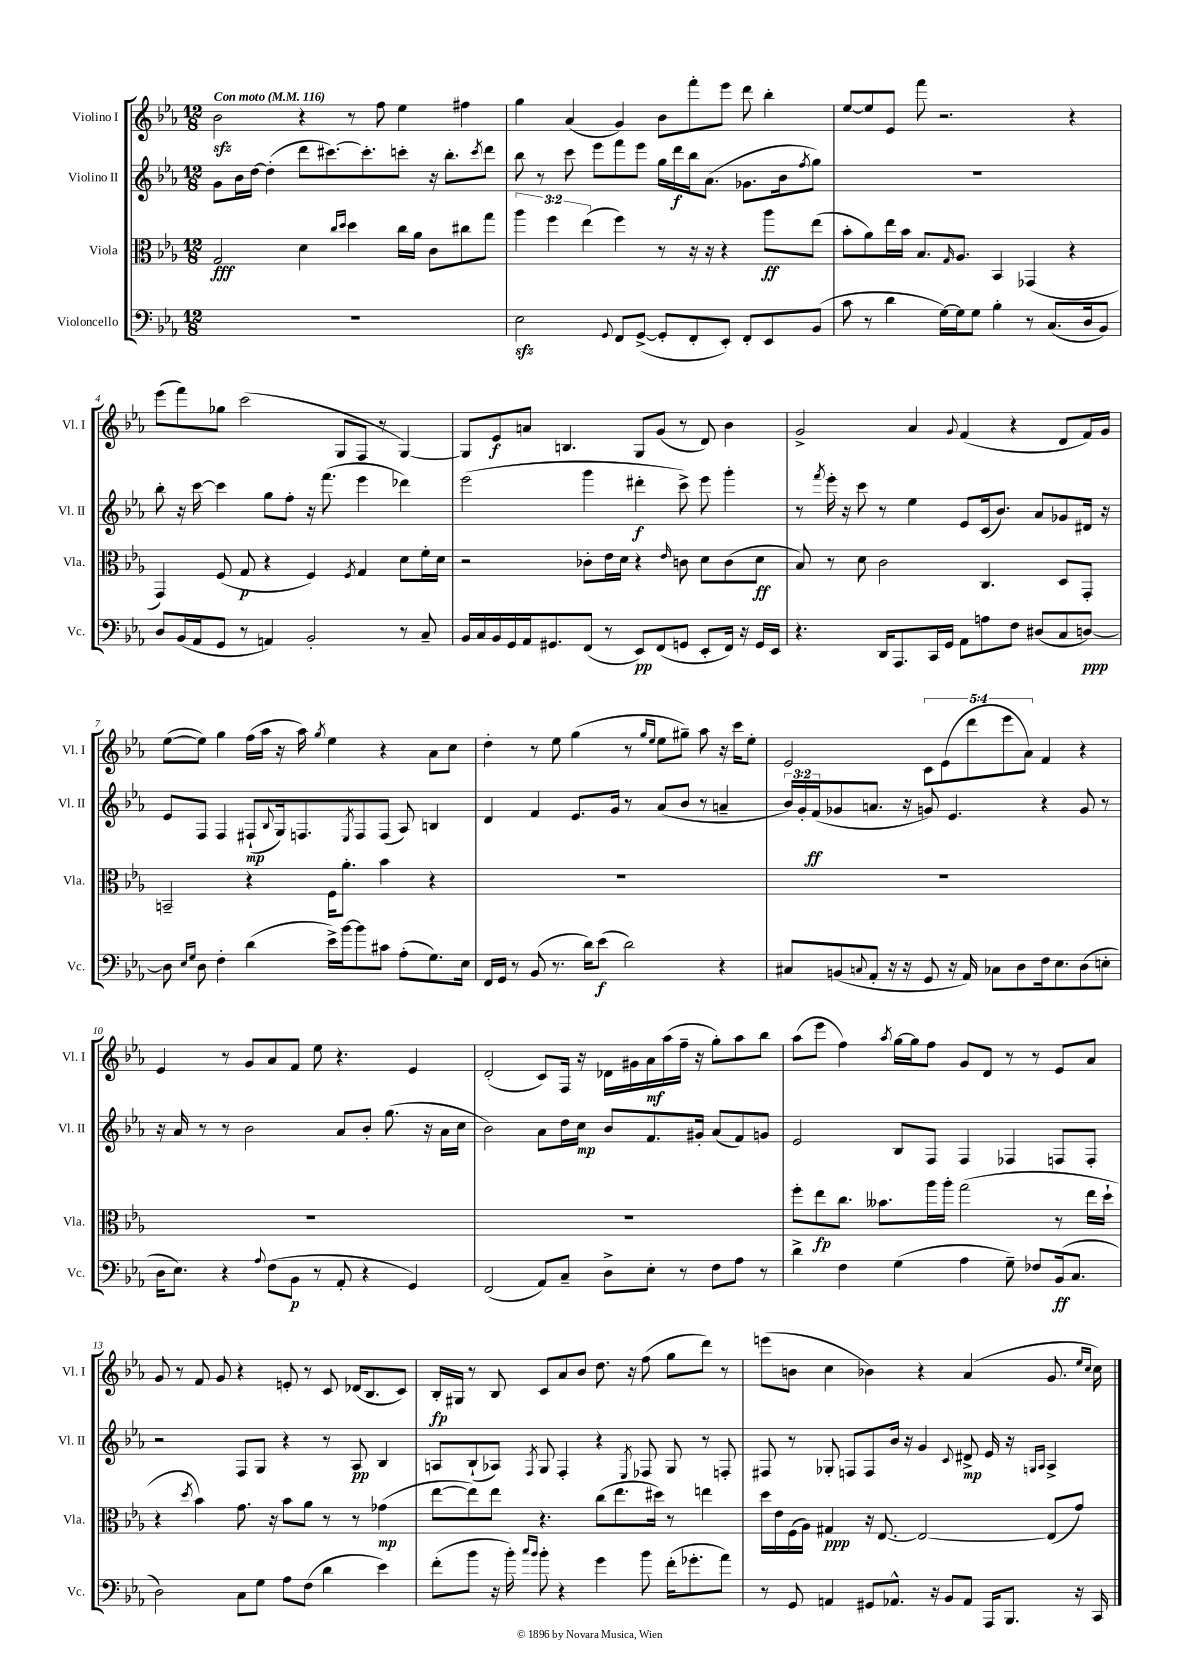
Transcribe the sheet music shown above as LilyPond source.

<<
\new StaffGroup <<
\new Staff = "s0" \with { instrumentName = "Violino I" shortInstrumentName = "Vl. I" } {
    \clef treble \key ees \major \numericTimeSignature \time 12/8 \override Staff.TupletNumber.text = #tuplet-number::calc-fraction-text \tempo "Con moto" 4 = 116
    bes'2\sfz r4 r8 f''8 ees''4 fis''4 |
    g''4 aes'4( g'4) bes'8 f'''8-. ees'''8 d'''8 bes''4-. |
    ees''8~ ees''8 ees'8 f'''8 r2. r4 |
    ees'''8( f'''8) ges''8 c'''2( g8 f8 r8 g4~) |
    g8 ees'8\f a'8 b4. g8 g'8( r8 d'8) bes'4 |
    g'2-> aes'4 \appoggiatura { g'8 } f'4( r4 d'8 f'16) g'16 |
    ees''8~( ees''8) g''4 f''16( aes''16 r16 aes''16) \acciaccatura { g''8 } ees''4 r4 aes'8 c''8 |
    d''4-. r8 ees''8 g''4( r8 \grace { g''16 ees''16 } ees''8 gis''8--) aes''8 r16 c'''16 ees''8-. |
    ees'2 \tuplet 5/4 { c'8 ees'8( d'''8 ees'''8 aes'8) } f'4 r4 |
    ees'4 r8 g'8 aes'8 f'8 ees''8 r4. ees'4 |
    d'2-.( c'8) f16 r16 des'16 gis'16 aes'16\mf aes''16( f''16-- r16 g''8-.) aes''8 bes''8 |
    aes''8( ees'''8 f''4) \acciaccatura { aes''8 } g''16~ g''16 f''8 g'8 d'8 r8 r8 ees'8 aes'8 |
    g'8 r8 f'8 g'8 r4 e'8-. r8 c'8 des'16( bes8. c'8) |
    bes16-.\fp gis16 r8 bes8 c'8 aes'8 bes'8 d''8. r16 f''8( g''8 d'''8) r8 |
    e'''8( b'8 c''4 bes'4) r4 aes'4( g'8. \grace { ees''16 c''16 } c''16) \bar "|." |
}
\new Staff = "s1" \with { instrumentName = "Violino II" shortInstrumentName = "Vl. II" } {
    \clef treble \key ees \major \numericTimeSignature \time 12/8 \override Staff.TupletNumber.text = #tuplet-number::calc-fraction-text
    g'8 bes'16 d''16~ d''4-.( d'''8 cis'''8.~) cis'''8.-. c'''8-. r16 bes''8.-. \acciaccatura { c'''8 } d'''8 |
    bes''8 r8 c'''8 ees'''8 f'''8 ees'''8 g''16 d'''16\f bes''16 aes'8.( ges'8. bes'16 \acciaccatura { f''8 } g''8) |
    R1. |
    bes''8-. r16 c'''16~ c'''4 g''8 f''8-. r16 f'''8.( ees'''4 des'''4) |
    ees'''2( g'''4 dis'''4-.\f c'''8->) ees'''8 g'''4-. |
    r8 \acciaccatura { f'''8 } ees'''16-. r16 c'''8 r8 ees''4 ees'8 c'16( bes'8.) aes'8 ges'8 dis'16 r16 |
    ees'8 f8 f4 fis8-!\mp( \appoggiatura { bes8 } g16) f8. \acciaccatura { ees8 } f8 f8( aes8) b4 |
    d'4 f'4 ees'8. g'16 r8 aes'8( bes'8 r8 a'4-- |
    \tuplet 3/2 { bes'16) g'16-. f'16\ff( } ges'8 a'8. r16 g'8) ees'4. r4 g'8 r8 |
    r16 aes'16 r8 r8 bes'2 aes'8 bes'8-. g''8.( r16 aes'16 c''16 |
    bes'2) aes'8 d''16 c''16\mp bes'8 f'8. gis'16-. aes'8( f'8) g'8 |
    ees'2 bes8 f8 f4 fes4 f8 f8-. |
    r2 f8 g8 r4 r8 aes8\pp bes4 |
    a8 bes8-!( aes8) \acciaccatura { f8 } g8 f4-. r4 \acciaccatura { ees8 } fes8 g8 r8 f8-. |
    fis8 r8 ges8-. f8 f8 bes'16 r16 g'4 \appoggiatura { c'8 } dis'8->\mp ees'16 r16 \grace { g16 aes16 } aes4-> \bar "|." |
}
\new Staff = "s2" \with { instrumentName = "Viola" shortInstrumentName = "Vla." } {
    \clef alto \key ees \major \numericTimeSignature \time 12/8 \override Staff.TupletNumber.text = #tuplet-number::calc-fraction-text
    g2\fff d'4 \grace { c''16 d''16 } d''4 c''16 aes'16 c'8 cis''8 g''8 |
    \tuplet 3/2 { aes''4 f''4 ees''4( } f''4) r8 r16 r16 r4 aes''8\ff ees''8( |
    bes'8-. aes'8) ees''16 bes'16 bes8. \grace { g16 } aes8. bes,4 ges,4( r4 |
    g,4) f8( g8\p r4 f4) \acciaccatura { f8 } g4 d'8 f'16-. d'16 |
    r2 ces'8-. ees'16 d'16 r4 \grace { ees'16 } c'8 d'8 c'8( d'8\ff |
    bes8) r8 d'8 c'2 c4. d8 g,8-. |
    b,2-- r4 f16 aes'8.-. bes'4 r4 |
    R1. |
    R1. |
    R1. |
    R1. |
    f''8-. ees''8\fp c''8. beses'8. aes''16 aes''16-. g''2( r8 ees''16 d''16-! |
    r4 \acciaccatura { d''8 } bes'4) g'8. r16 bes'8 aes'8 r8 r8 ges'4\mp( |
    ees''8~ ees''8) ees''8 r4. c''8( ees''8. dis''16) r8 e''4 |
    d''16 ees'16 f16( aes16) gis4\ppp r16 ees8.~ ees2~ ees8( g'8) \bar "|." |
}
\new Staff = "s3" \with { instrumentName = "Violoncello" shortInstrumentName = "Vc." } {
    \clef bass \key ees \major \numericTimeSignature \time 12/8
    R1. |
    ees2\sfz \appoggiatura { g,8 } f,8 g,8~->( g,8-. f,8-. ees,8-.) f,8-. ees,8 bes,8( |
    c'8 r8 d'4 g16~) g16 g8 bes4-. r8 c8.( d16 bes,8) |
    d8 bes,16( aes,16 g,8 r8 a,4) bes,2-. r8 c8-- |
    bes,16 c16 bes,16 g,16 aes,16 gis,8. f,8( r8 ees,8\pp) f,8( g,8 ees,8-. f,16) r16 g,16 ees,16 |
    r4. d,16 aes,,8. c,16 g,16 aes,8 a8 f8 dis8( c8 d8~\ppp) |
    d8 \grace { ees16 g16 } d8 f4-. d'4( ees'16->) bes'16~ bes'8 cis'8 aes8-.( g8.) ees16 |
    f,16 g,16 r8 bes,8( r8. d'16) ees'8\f( d'2) r4 |
    cis8 b,8( \appoggiatura { c8 } aes,8-. r16 r16 g,8 r16 aes,16) ces8 d8 f16 ees8. d8( e8-. |
    d16 ees8.) r4 \appoggiatura { aes8 } f8( bes,8\p r8 aes,8-. r4 g,4) |
    f,2( aes,8) c8-- d8-> ees8-. r8 f8 aes8 r8 |
    d'4-> f4 g4( aes4 g8--) fes8 bes,16\ff( c8. |
    d2) c8 g8 aes8 f8( d'4 ees'4) |
    f'8-.( bes'8 r16 bes'16-.) \grace { c''16 bes'16 } bes'8-. r4 g'4 bes'8 f'16-.( ges'8.-. aes'8) |
    r8 g,8 a,4 gis,8 aes,8.-^ r16 bes,8 aes,8 aes,,16 bes,,8. r16 c,16 \bar "|." |
}
>>
>>
